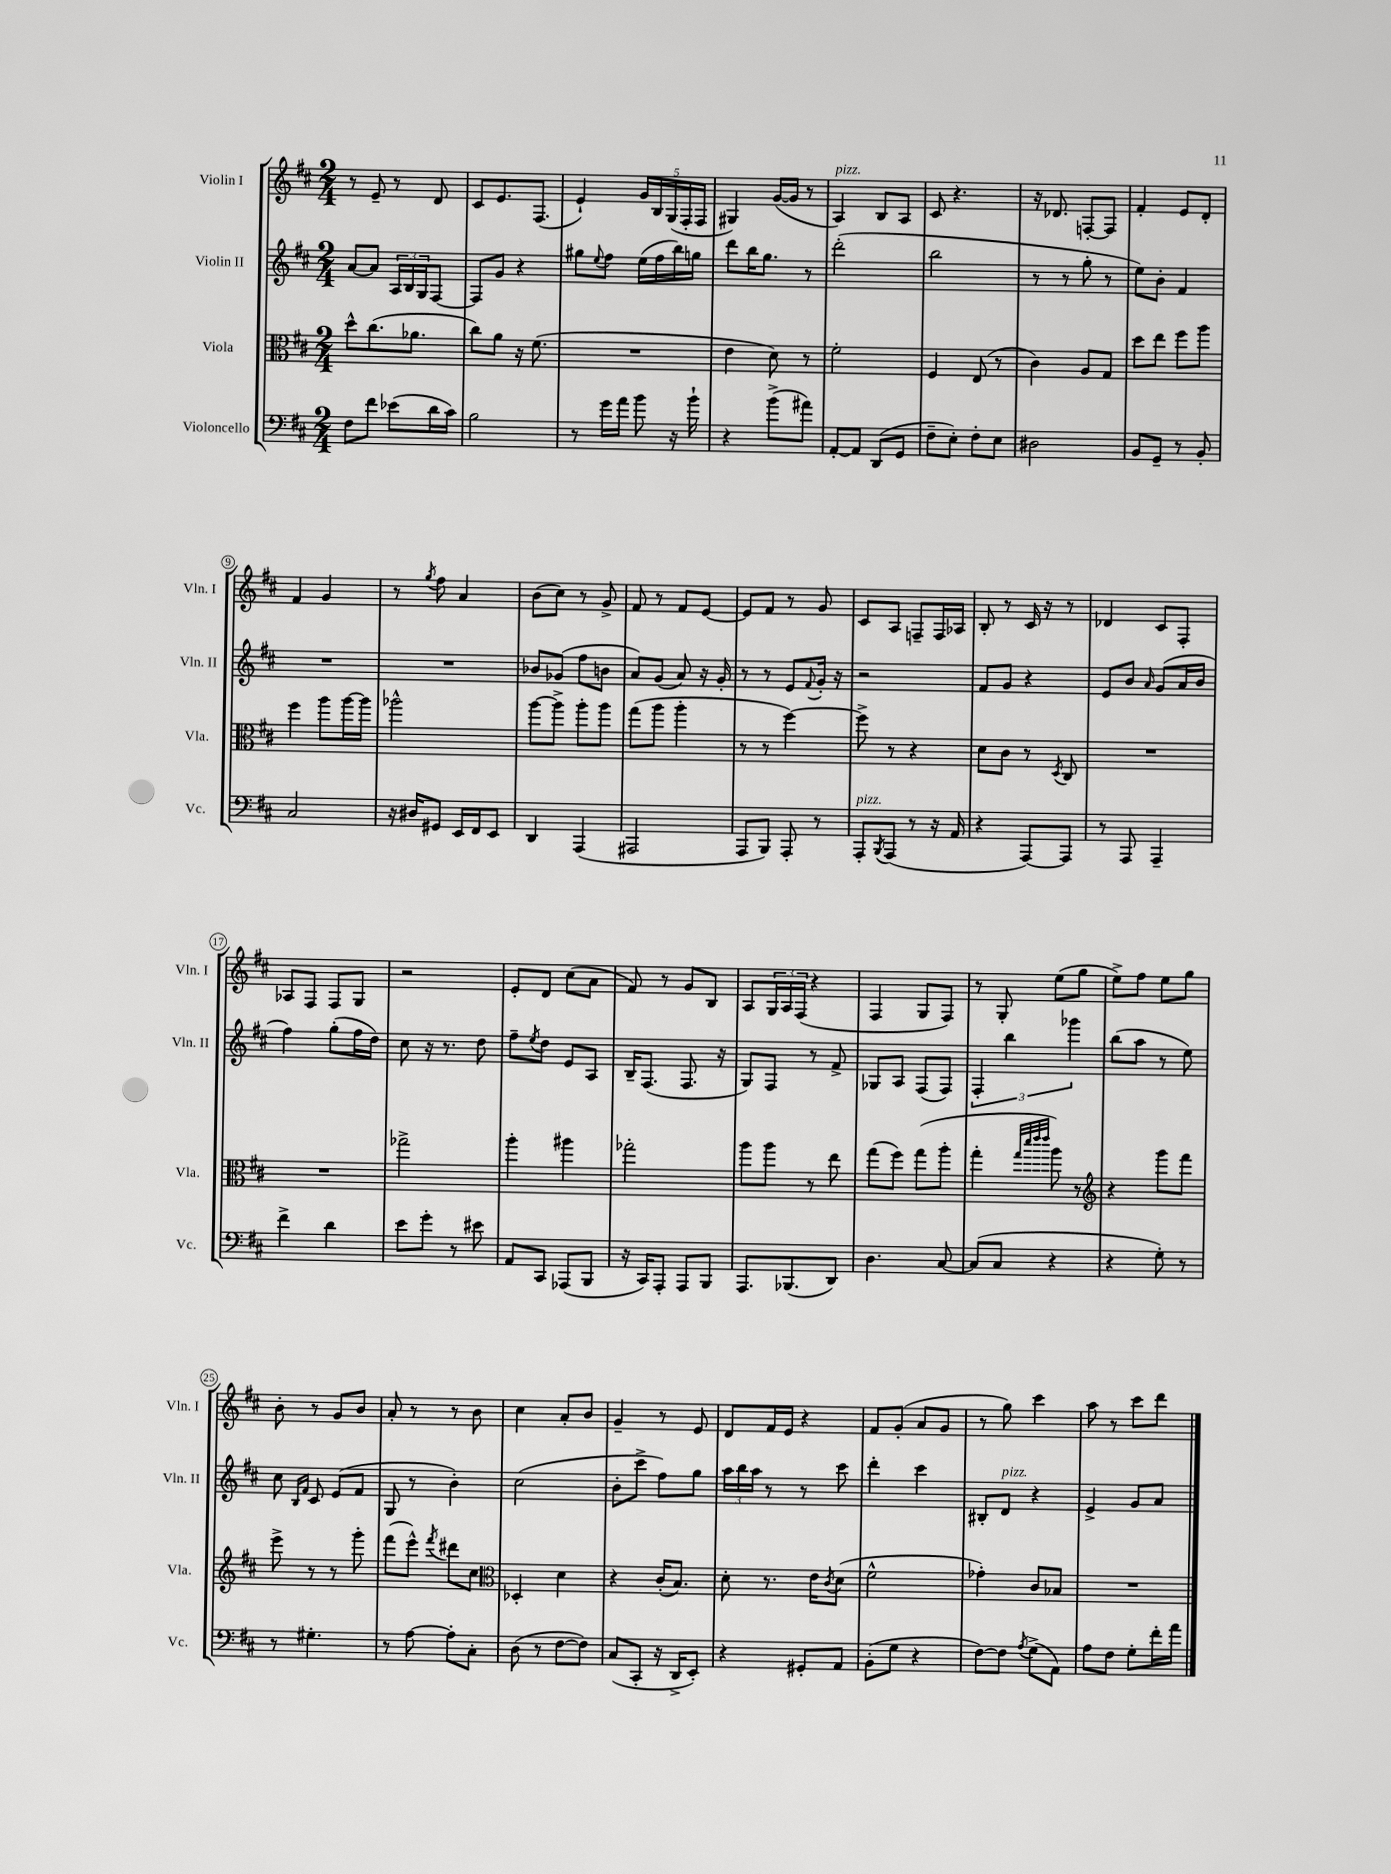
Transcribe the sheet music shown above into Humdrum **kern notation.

**kern	**kern	**kern	**kern
*staff4	*staff3	*staff2	*staff1
*clefF4	*clefC3	*clefG2	*clefG2
*k[f#c#]	*k[f#c#]	*k[f#c#]	*k[f#c#]
*M2/4	*M2/4	*M2/4	*M2/4
8F#	8dd^^	[8a	8r
8f#	(8.cc#	8a]	8e~
(8e-	.	24A	8r
.	.	24B	.
.	8.a-	.	.
.	.	24G	.
16d	.	[8F#	8d
16c#)	.	.	.
=	=	=	=
2B	8cc#)	8F#]	8c#
.	8a	8g	8.e
.	16r	4r	.
.	(8.f#	.	(8.F#
=	=	=	=
8r	2r	8gg#	4e`)
.	.	8qqee	.
16g	.	8ff#	.
16a	.	.	.
8b	.	(16ee	20g
.	.	.	20B
.	.	16ff#	.
.	.	.	(20G
16r	.	16bb)	.
.	.	.	20F#'
16b`	.	16gg	.
.	.	.	20F#
=	=	=	=
4r	4e	8ddd	4G#)
.	.	16bb	.
.	.	8.gg	.
(8b^	8d)	.	([16g
.	.	.	16g]
8a#)	8r	8r	8r
=	=	=	=
[8AA'	2f#'	(2ddd'	4A)
8AA]	.	.	.
(8DD	.	.	8B
8GG	.	.	8A
=	=	=	=
8F#~	4F#	2bb	8c#
8E')	.	.	4.r
8F#'	(8E	.	.
8E	8r	.	.
=	=	=	=
2D#	4c#)	8r	16r
.	.	.	8.d-
.	.	8r	.
.	8A	8gg'	[8F'
.	8G	8r	8F]
=	=	=	=
8BB	8dd	8ee)	4f#'
8GG~	8ee	8b'	.
8r	8ff#	4f#	8e
8BB'	8aa	.	8d'
=	=	=	=
2C#	4ff#	2r	4f#
.	8aa	.	4g
.	[16aa	.	.
.	16aa]	.	.
=	=	=	=
16r	2aa-^^	2r	8r
16D#	.	.	.
.	.	.	8qgg
8GG#	.	.	8ff#
16EE	.	.	4a
16FF#	.	.	.
8EE	.	.	.
=	=	=	=
4DD	[8aa	8b-	(8b
.	8aa^]	(8g-	8cc#)
(4AAA	8aa'	8ff#	8r
.	8aa	8b	8g^
=	=	=	=
2AAA#	(8gg	8a)	8f#
.	8aa	(8g	8r
.	4aa'	8a)	8f#
.	.	16r	[8e
.	.	16g'	.
=	=	=	=
8AAA	8r	8r	8e]
8BBB)	8r	8r	8f#
8AAA'	[4ff#)	8e	8r
.	.	8qqf#	.
8r	.	16g'	8g
.	.	16r	.
=	=	=	=
8AAA'	8ff#^]	2r	8c#
8qBBB	.	.	.
(8AAA	8r	.	8A
8r	4r	.	8F~
16r	.	.	16F
16AA	.	.	16A-
=	=	=	=
4r	8d	8f#	8B'
.	8c#	8g	8r
[8AAA)	8r	4r	16c#
.	.	.	16r
.	8qD	.	.
8AAA]	8C#	.	8r
=	=	=	=
8r	2r	8e	4d-
8AAA	.	8b	.
.	.	16qqa	.
4AAA~	.	(8g	8c#
.	.	16a	8F#'
.	.	16b	.
=	=	=	=
4f#^	2r	4ff#)	8A-
.	.	.	8F#
4d	.	(8gg'	8F#
.	.	16ff#	8G
.	.	16dd)	.
=	=	=	=
8e	2gg-^	8cc#	2r
8g'	.	16r	.
.	.	8.r	.
8r	.	.	.
8e#	.	8dd	.
=	=	=	=
8AA	4aa'	8ff#~	8e'
.	.	8qee	.
8CC#	.	8dd	8d
(8AAA-	4aa#	8e	(8cc#
8BBB	.	8A	8a
=	=	=	=
16r	2gg-'	16B~	8f#)
16CC#)	.	(8.F#	.
8AAA'	.	.	8r
8AAA	.	8.F#	8g
8BBB	.	.	8B
.	.	16r	.
=	=	=	=
8.AAA	8aa	8G)	8A
.	8aa	8F#	24G
.	.	.	24A
(8.BBB-	.	.	.
.	.	.	(24F#
.	8r	8r	4r
8DD)	8ee	8f#^	.
=	=	=	=
4.D	(8gg	8G-	4F#
.	8ff#)	8A	.
.	(8gg	(8F#	8G
[8C#	8aa'	8F#)	8F#)
=	=	=	=
(8C#]	4gg'	6F#'	8r
8C#	.	.	8G'
.	.	6bb	.
.	32qqgg	.	.
.	32qqddd	.	.
.	32qqeee	.	.
.	32qqeee	.	.
4r	8aa)	.	(8ee
.	.	6ggg-	.
.	8r	.	8gg
=	=	=	=
*	*clefG2	*	*
4r	4r	(8bb	8ee^)
.	.	8aa	8ff#
8G')	8ggg	8r	8ee
8r	8fff#	8ee)	8gg
=	=	=	=
8r	8eee^	8cc#	8b'
.	.	16qqB	.
.	.	16qqf#	.
4.G#'	8r	8c#	8r
.	8r	(8e	8g
.	8ggg'	8f#	8b
=	=	=	=
8r	(8fff#	8G	8a'
[8A	8eee^^)	8r	8r
.	8qfff#	.	.
8A']	8ddd#	4b')	8r
8C#'	8cc#	.	8b
=	=	=	=
*	*clefC3	*	*
(8D	4D-'	(2cc#	4cc#
8r	.	.	.
[8F#	4d	.	8a'
8F#])	.	.	8b
=	=	=	=
(8C#	4r	8b'	4g~
8CC#'	.	8ccc#^	.
16r	(16c#'	8ff#)	8r
16DD^	8.B)	.	.
8EE')	.	8gg	8e
=	=	=	=
4r	8d'	24aa	8d
.	.	24bb	.
.	.	24aa	.
.	8.r	8r	16f#
.	.	.	16e
8GG#'	.	8r	4r
.	16e	.	.
.	8qc#	.	.
8AA	(8d	8ccc#	.
=	=	=	=
(8BB'	2f#^^	4ddd'	8f#
8G	.	.	(8g'
4r	.	4ccc#	8a
.	.	.	8g
=	=	=	=
[8F#)	4g-')	8B#'	8r
8F#]	.	8d	8gg)
8qA	.	.	.
(8G^	8c#	4r	4ccc#
8AA)	8B-	.	.
=	=	=	=
8A	2r	4e^	8aa
8F#	.	.	8r
8G'	.	8g	8ccc#
16f#'	.	8a	8ddd
16a	.	.	.
==	==	==	==
*-	*-	*-	*-
